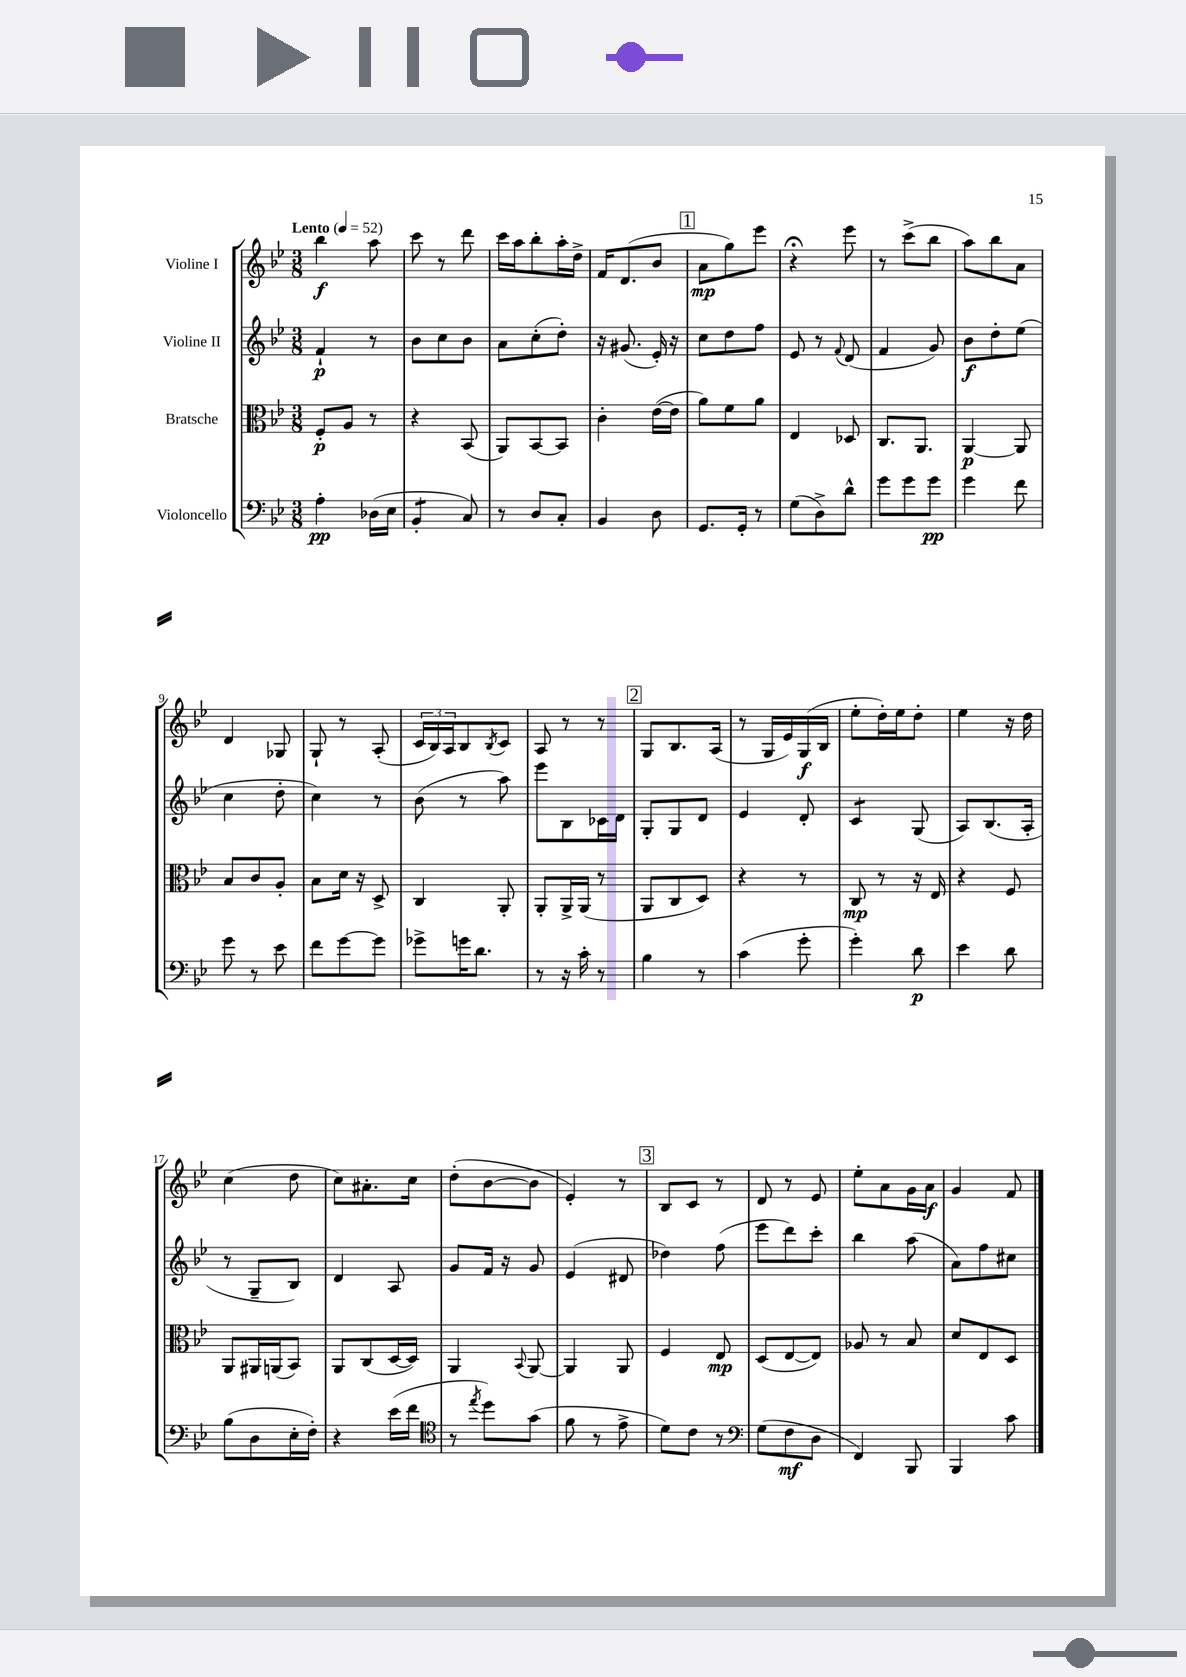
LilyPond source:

<<
\new StaffGroup <<
\new Staff = "s0" \with { instrumentName = "Violine I" } {
    \clef treble \key bes \major \numericTimeSignature \time 3/8 \tempo "Lento" 4 = 52
    bes''4\f a''8 |
    c'''8 r8 d'''8 |
    c'''16 a''16 bes''8-. a''16-. d''16-> |
    f'16 d'8.( bes'8 |
    \mark \markup { \box "1" } a'8\mp g''8) ees'''8 |
    r4\fermata ees'''8 |
    r8 c'''8->( bes''8 |
    a''8) bes''8 a'8 |
    d'4 ges8 |
    g8-! r8 a8-.( |
    \tuplet 3/2 { c'16 bes16) a16 } bes8 \acciaccatura { bes8 } c'8 |
    a8 r8 r8 |
    \mark \markup { \box "2" } g8 bes8. a16( |
    r8 g16 ees'16) g16\f( bes16 |
    ees''8-. d''16-.) ees''16 d''8-. |
    ees''4 r16 d''16 |
    c''4( d''8 |
    c''8) ais'8.-. c''16 |
    d''8-.( bes'8~ bes'8 |
    ees'4-.) r8 |
    \mark \markup { \box "3" } bes8 c'8 r8 |
    d'8 r8 ees'8 |
    ees''8-. a'8 g'16 a'16\f |
    g'4 f'8 \bar "|." |
}
\new Staff = "s1" \with { instrumentName = "Violine II" } {
    \clef treble \key bes \major \numericTimeSignature \time 3/8
    f'4-!\p r8 |
    bes'8 c''8 bes'8 |
    a'8 c''8-.( d''8-.) |
    r16 gis'8.( ees'16-.) r16 |
    \mark \markup { \box "1" } c''8 d''8 f''8 |
    ees'8 r8 \appoggiatura { f'8 } d'8( |
    f'4 g'8) |
    bes'8\f d''8-. ees''8( |
    c''4 d''8-. |
    c''4) r8 |
    bes'8( r8 a''8) |
    ees'''8 bes8 ces'16 d'16 |
    \mark \markup { \box "2" } g8-. g8 d'8 |
    ees'4 d'8-. |
    c'4:8 g8( |
    a8) bes8.( a16-. |
    r8 g8-- bes8) |
    d'4 a8 |
    g'8 f'16 r16 g'8 |
    ees'4( dis'8 |
    \mark \markup { \box "3" } des''4) f''8( |
    ees'''8 d'''8) c'''8-. |
    bes''4 a''8( |
    a'8) f''8 cis''8 \bar "|." |
}
\new Staff = "s2" \with { instrumentName = "Bratsche" } {
    \clef alto \key bes \major \numericTimeSignature \time 3/8
    f8-.\p a8 r8 |
    r4 bes,8( |
    a,8) bes,8~ bes,8 |
    c'4-. ees'16~( ees'16 |
    \mark \markup { \box "1" } a'8) f'8 a'8 |
    ees4 des8 |
    c8. a,8. |
    a,4~\p a,8 |
    bes8 c'8 a8-. |
    bes8 d'16 r16 d8-> |
    c4 a,8-. |
    a,8-. a,16-> a,16( r8 |
    \mark \markup { \box "2" } a,8 c8 d8) |
    r4 r8 |
    c8\mp r8 r16 ees16 |
    r4 f8 |
    a,8 ais,16 a,16( bes,8) |
    a,8 c8( d16~ d16) |
    a,4 \appoggiatura { bes,8 } a,8~ |
    a,4 a,8 |
    \mark \markup { \box "3" } f4 ees8\mp |
    d8( ees8~ ees8) |
    aes8 r8 bes8 |
    d'8 ees8 d8 \bar "|." |
}
\new Staff = "s3" \with { instrumentName = "Violoncello" } {
    \clef bass \key bes \major \numericTimeSignature \time 3/8
    a4-.\pp des16( ees16 |
    bes,4:8-. c8) |
    r8 d8 c8-. |
    bes,4 d8 |
    \mark \markup { \box "1" } g,8. g,16-. r8 |
    g8( d8->) d'8-^ |
    g'8 g'8 g'8\pp |
    g'4 f'8 |
    g'8 r8 ees'8 |
    f'8 g'8~ g'8 |
    ges'8-> g'16 d'8. |
    r8 r16 c'16-. r8 |
    \mark \markup { \box "2" } bes4 r8 |
    c'4( g'8-. |
    g'4-.) d'8\p |
    ees'4 d'8 |
    bes8( d8 ees16-. f16-.) |
    r4 ees'16( f'16 |
    \clef tenor r8 \acciaccatura { ees''8 } d''8) g'8( |
    f'8 r8 ees'8-> |
    \mark \markup { \box "3" } d'8) c'8 r8 |
    \clef bass g8( f8\mf d8 |
    f,4) bes,,8 |
    bes,,4 c'8 \bar "|." |
}
>>
>>
